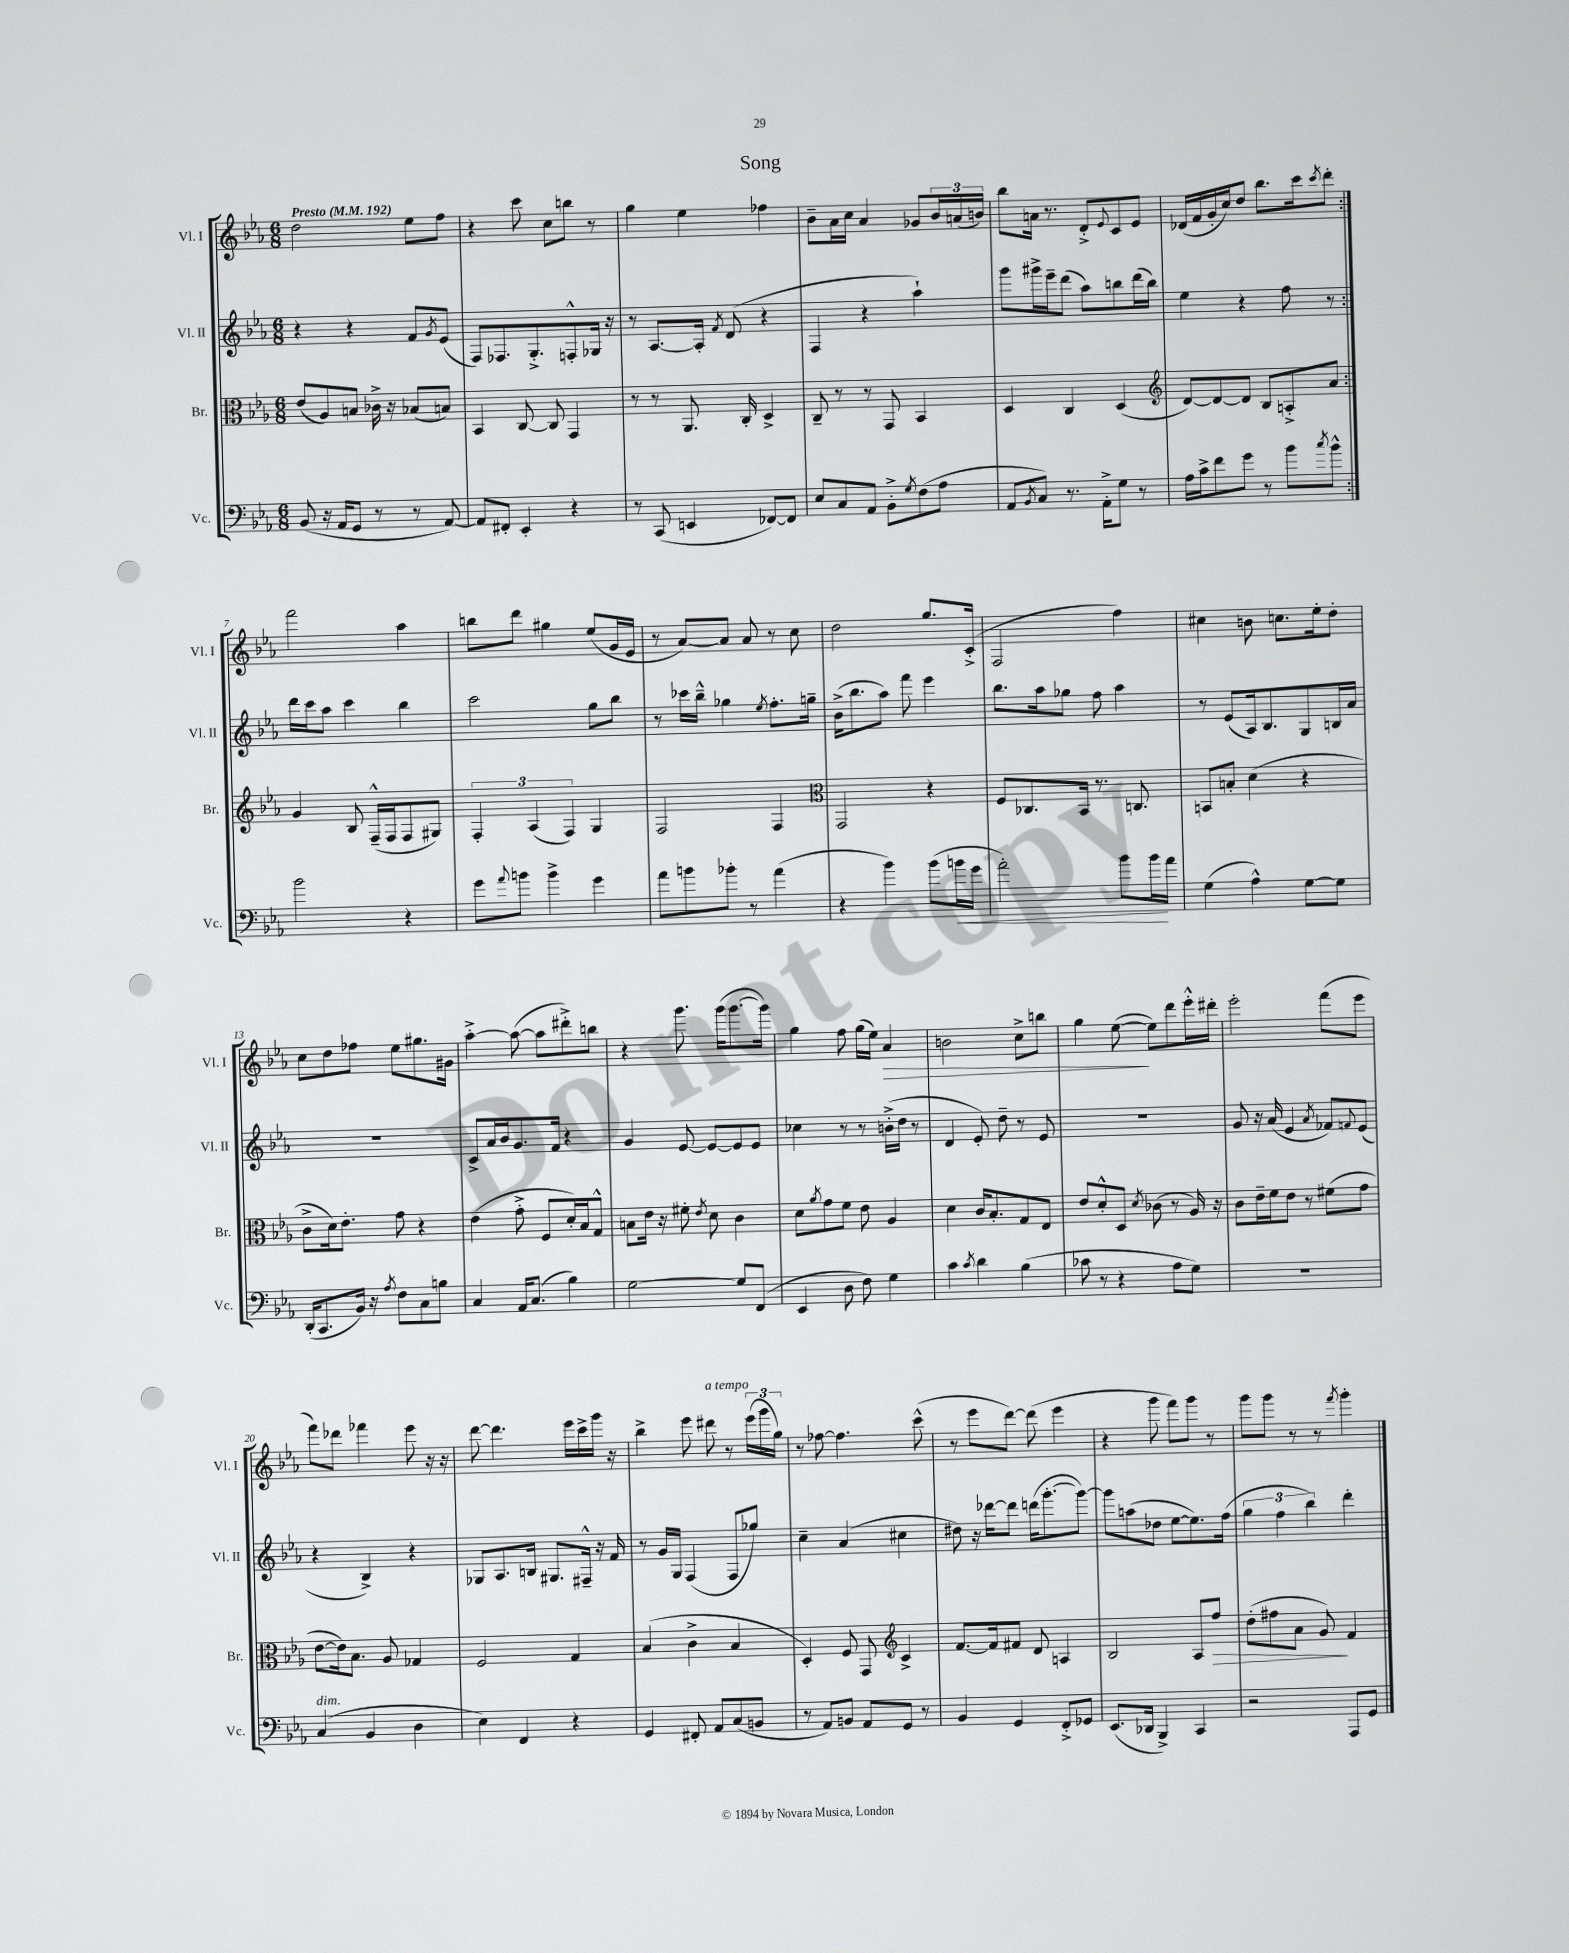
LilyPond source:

\header { title = "Song" }
<<
\new StaffGroup <<
\new Staff = "s0" \with { instrumentName = "Vl. I" shortInstrumentName = "Vl. I" } {
    \clef treble \key ees \major \numericTimeSignature \time 6/8 \tempo "Presto" 4 = 192
    \repeat volta 2 { d''2 ees''8 f''8 |
    r4 c'''8 c''8 b''8 r8 |
    g''4 ees''4 fes''4 |
    bes'8-- aes'16 c''16 aes'4 ges'8 \tuplet 3/2 { bes'16 a'16( b'16) } |
    bes''8 a'16 r8. d'8-.-> \appoggiatura { ees'8 } c'8 ees'8 |
    des'16( f'16 g'16-. c''16) d''8 bes''8. c'''16 \acciaccatura { c'''8 } d'''8-. | }
    f'''2 aes''4 |
    b''8 d'''8 gis''4 ees''8( g'16 ees'16 |
    r8 aes'8~) aes'8 aes'8 r8 c''8 |
    d''2 g''8. c'16-.->( |
    f2 f''4) |
    cis''4 b'8 c''8. ees''16-. d''8-. |
    c''8 d''8 fes''8 ees''8 gis''8. gis'16 |
    aes''4~-.-> aes''8~( aes''8 dis'''8-.->) b''8 |
    r4 g'''8. g'''16( g'''8.~ g'''16) |
    g''4 f''8 g''16( ees''16) aes'4\> |
    b'2 c''8-> b''8 |
    g''4 ees''8~\!( ees''8) d'''8 ees'''16-.-^ dis'''16-. |
    ees'''2-. f'''8( ees'''8 |
    f'''8) des'''8 fes'''4 ees'''8 r16 r16 |
    d'''8~ d'''4. ees'''16 c'''16-> g'''16 r16 |
    bes''4-> ees'''8 dis'''8^\markup { \italic "a tempo" } r8 \tuplet 3/2 { ees'''16( g'''16 g''16) } |
    r8 fes''8~ fes''4. c'''8-^( |
    r8 ees'''8 d'''8~) d'''8( ees'''4 |
    r4 g'''8 f'''8) g'''8 r8 |
    g'''8 g'''8 r8 r8 \acciaccatura { f'''8 } g'''4-. \bar "|." |
}
\new Staff = "s1" \with { instrumentName = "Vl. II" shortInstrumentName = "Vl. II" } {
    \clef treble \key ees \major \numericTimeSignature \time 6/8
    \repeat volta 2 { r4 r4 f'8 \acciaccatura { g'8 } ees'8( |
    f8) fes8. g8.-.-> f8-.-^ ges16 r16 |
    r8 aes8.~ aes16-. \acciaccatura { f'8 } d'8( r4 |
    f4 r4 aes''4-!) |
    g'''8 gis'''16-> ees'''16-- d'''8( aes''8) b''8 d'''16( b''16) |
    ees''4 r4 f''8 r8 | }
    d'''16 c'''16 aes''8 c'''4 bes''4 |
    c'''2 g''8 bes''8 |
    r8 ces'''16 bes''16---^ ges''4 \acciaccatura { ees''8 } f''8.-. g''16-- |
    bes'16->( bes''8. aes''8) f'''8 ees'''4 |
    bes''8. aes''16 ges''8 f''8 aes''4 |
    r8 ees'8( aes16) bes8. g8 b16 aes'16 |
    R2. |
    c'8-> aes'16 bes'16 g'8. f'16 r4 |
    g'4 ees'8~ ees'8~ ees'8 ees'8 |
    ces''4 r8 r8 b'16-.->( d''16 r8 |
    d'4 ees'8-.) d''8-- r8 ees'8 |
    R2. |
    g'8 r16 aes'16( ees'4 \acciaccatura { aes'8 } fes'8) \appoggiatura { f'8 } ees'8( |
    r4 bes4->) r4 |
    ges8 aes8. b16 gis8. fis16---^ r16 f'16 |
    r8 g'16 g16 f4( f8 ges''8) |
    c''4-- aes'4( cis''4 |
    dis''8) r16 des'''16~ des'''8 d'''16( g'''8.~-. g'''8~) |
    g'''8 a''8( des''8 ees''8~ ees''8.) f''16( |
    \tuplet 3/2 { g''4 f''4 bes''4) } d'''4-. \bar "|." |
}
\new Staff = "s2" \with { instrumentName = "Br." shortInstrumentName = "Br." } {
    \clef alto \key ees \major \numericTimeSignature \time 6/8
    \repeat volta 2 { ees'8( aes8) b8 ces'16-> r16 bes8( b8) |
    bes,4 c8~ c8 g,4 |
    r8 r8 aes,8. c16-. d4-> |
    c8-- r8 r8 g,8 bes,4 |
    d4 c4 d4( |
    \clef treble d'8~) d'8~ d'8 bes8 a8-.-> aes'8 | }
    g'4 bes8 f16---^( f16 f8 gis8) |
    \tuplet 3/2 { f4-. aes4( f4) } g4 |
    f2 f4 |
    \clef alto g,2 r4 |
    f8 ces8. bes,16 r8. c8. |
    b,8 b8-. d'4( r4 |
    c'8-> d'16) ees'8.-. g'8 r4 |
    ees'4( g'8-.-> f8 d'16-.) bes16 g8-^ |
    b8 ees'16 r16 fis'8-. \acciaccatura { ees'8 } d'8 c'4 |
    d'8 \acciaccatura { aes'8 } g'8 f'8 ees'8 aes4 |
    d'4 c'16 bes8.-. g8 ees8 |
    ees'8 d'8-.-^ d8 \acciaccatura { d'8 } ces'8( r8 aes16) r16 |
    c'8 ees'16-- f'16 ees'8 r8 fis'8( g'8 |
    ees'8~ ees'16) bes8. aes8 ges4 |
    f2 g4 |
    bes4( c'4-> bes4 |
    d4-.) f8 g,8 \clef treble c'4-> |
    f'8.~ f'16 fis'8 d'8 a4 |
    bes2 aes8 f''8\> |
    d''8-.( fis''8 aes'8 g'8\!) f'4 \bar "|." |
}
\new Staff = "s3" \with { instrumentName = "Vc." shortInstrumentName = "Vc." } {
    \clef bass \key ees \major \numericTimeSignature \time 6/8
    \repeat volta 2 { bes,8( r16 aes,16 g,8 r8 r8 aes,8~) |
    aes,8 fis,8-. ees,4-. r4 |
    r8 c,8( e,4 fes,8~) fes,8 |
    ees8 c8 aes,8 bes,8-.-> \acciaccatura { g8 } f8( aes8 |
    aes,8 \acciaccatura { bes,8 } c8) r8. aes,16-.-> g8 r8 |
    aes16 c'16-> f'8 g'8 r8 bes'8 \acciaccatura { c''8 } bes'8-^ | }
    bes'2 r4 |
    g'8 \appoggiatura { aes'8 } b'8 b'4-> g'4 |
    aes'8 b'8 bes'8-. r8 aes'4( |
    r4 bes'4) bes'8( b'16\< g'16 |
    aes'2-.) bes'8 bes'16\! aes'16 |
    g4( aes4-^) g8~ g8 |
    d,16-.( c,8. bes,16) r16 \acciaccatura { aes8 } f8 c8 b8 |
    c4 aes,16 c8.( bes4) |
    g2~ g8 f,8( |
    ees,4 d8 f8) g4 |
    c'4 \acciaccatura { c'8 } d'4 bes4( |
    ces'8 r8 r4 aes8 g8) |
    R2. |
    c4^\markup { \italic "dim." }( bes,4 d4 |
    ees4) f,4 r4 |
    g,4 fis,8-. aes,8 c8( b,8 |
    r8 aes,8) b,8 aes,8 g,8 r8 |
    bes,4 g,4 f,8-.-> ges,8 |
    ees,8.( des,16 bes,,4->) c,4 |
    r2 aes,,8 g,8 \bar "|." |
}
>>
>>
